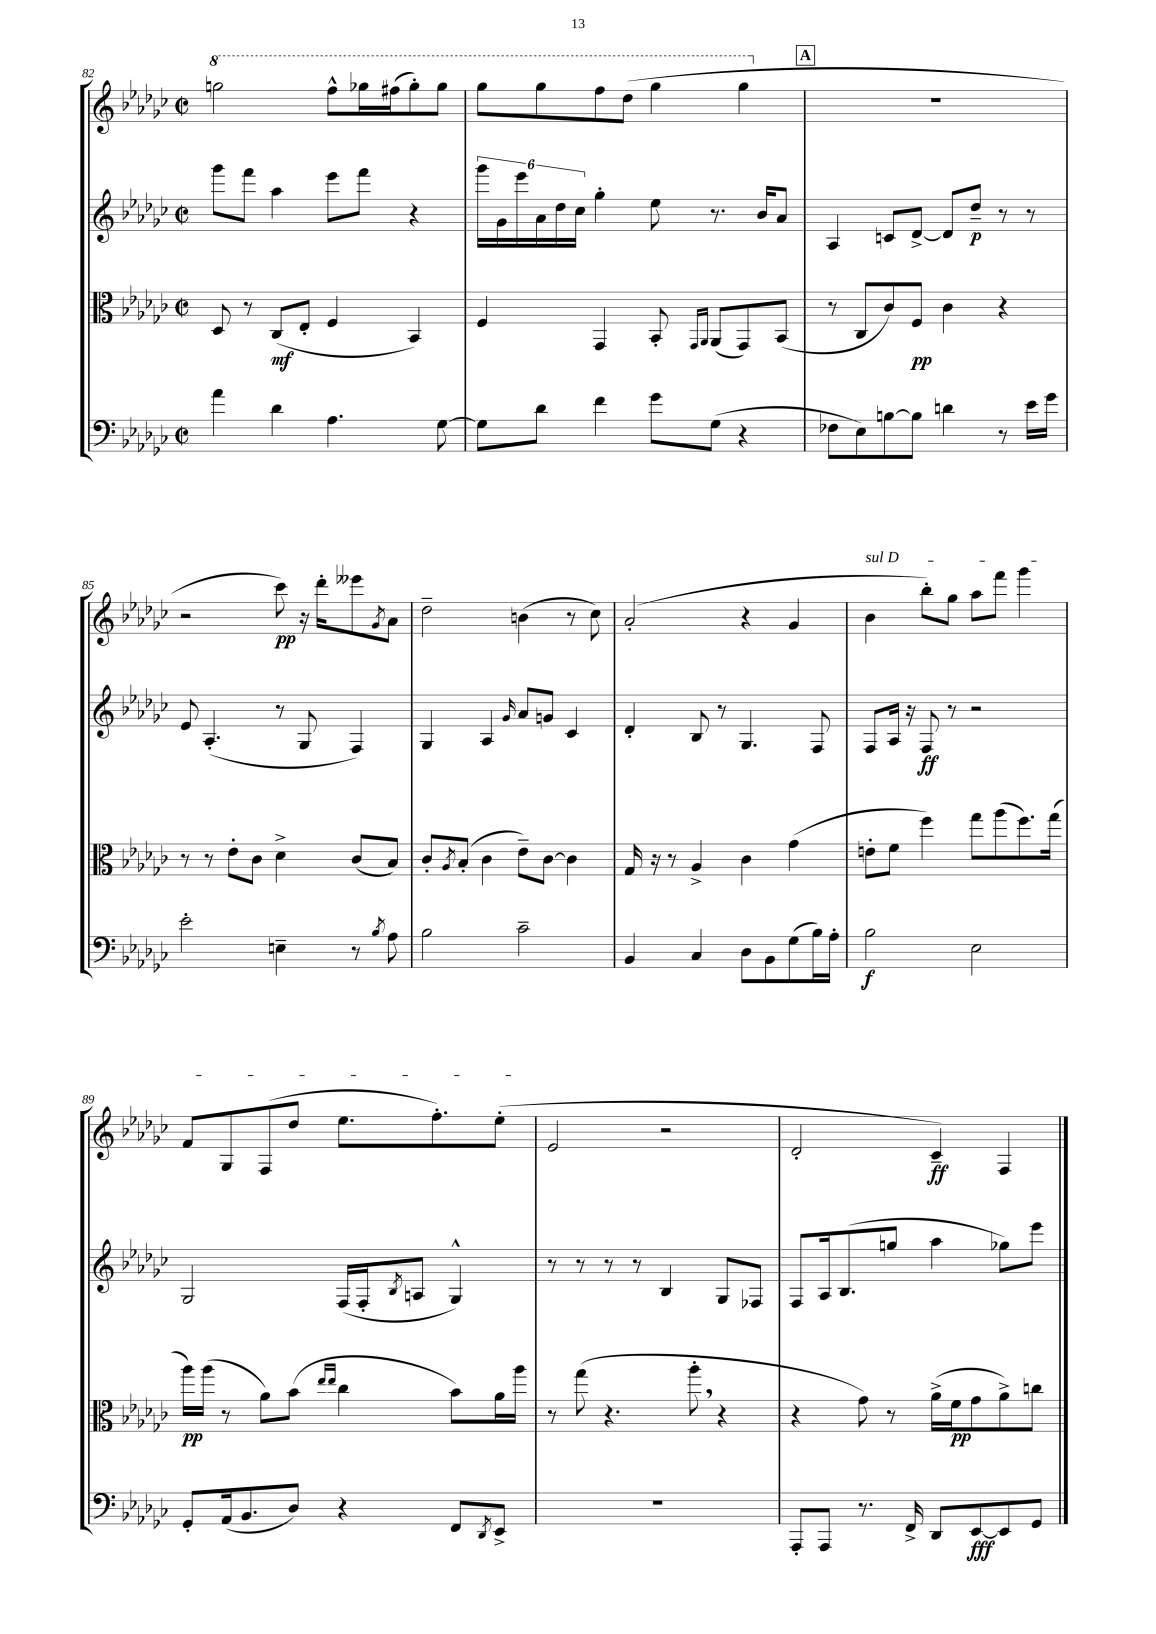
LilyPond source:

<<
\new StaffGroup <<
\new Staff = "s0" {
    \clef treble \key ges \major \defaultTimeSignature \time 2/2
    \ottava #1 g'''2 f'''8-^ ges'''16 fis'''16( ges'''8-.) ges'''8 |
    ges'''8 ges'''8 f'''8 des'''8( ges'''4 ges'''4 \ottava #0 |
    \mark \markup { \box "A" } R1 |
    r2 ces'''8\pp) r16 des'''16-. eeses'''8 \acciaccatura { ges'8 } aes'8 |
    des''2-- b'4( r8 ces''8) |
    aes'2-.( r4 ges'4 |
    \once \override TextSpanner.bound-details.left.text = \markup { \italic "sul D" } bes'4\startTextSpan bes''8-.) ges''8 aes''8 f'''8 ges'''4 |
    f'8 ges8 f8( des''8 ees''8. f''8.-.) ees''8-.\stopTextSpan( |
    ees'2 r2 |
    des'2-. ces'4--\ff) f4 \bar "|." |
}
\new Staff = "s1" {
    \clef treble \key ges \major \defaultTimeSignature \time 2/2
    ges'''8 f'''8 aes''4 ees'''8 f'''8 r4 |
    \tuplet 6/4 { ges'''16 ges'16 ees'''16 aes'16 des''16 ces''16 } ges''4-. ees''8 r8. bes'16 aes'8 |
    \mark \markup { \box "A" } aes4 c'8 des'8~-> des'8 des''8--\p r8 r8 |
    ees'8 aes4.-.( r8 ges8 f4) |
    ges4 aes4 \grace { ges'16 } aes'8 g'8 ces'4 |
    des'4-. bes8 r8 ges4. f8 |
    f8 aes16 r16 f8\ff r8 r2 |
    ges2 f16( f16-. \acciaccatura { bes8 } a8 ges4-^) |
    r8 r8 r8 r8 bes4 ges8 fes8 |
    f8 aes16 bes8.( g''8 aes''4 ges''8) ees'''8 \bar "|." |
}
\new Staff = "s2" {
    \clef alto \key ges \major \defaultTimeSignature \time 2/2
    des8 r8 ces8\mf( ees8-. f4 bes,4) |
    f4 ges,4 bes,8-. \grace { ges,16 aes,16 } aes,8( ges,8) bes,8( |
    \mark \markup { \box "A" } r8 ces8 ces'8) f8\pp ces'4 r4 |
    r8 r8 ees'8-. ces'8 des'4-> ces'8( bes8) |
    ces'8-. \acciaccatura { aes8 } bes8-.( ces'4 ees'8--) ces'8~ ces'4 |
    ges16 r16 r8 aes4-> ces'4 ges'4( |
    e'8-. f'8 f''4) ges''8 aes''8( f''8.) ges''16( |
    aes''16\pp) aes''16( r8 aes'8) bes'8( \grace { ees''16 ees''16 } ces''4 bes'8) aes'16 aes''16 |
    r8 ges''8( r4. aes''8-. \breathe r4 |
    r4 ges'8) r8 aes'16->( f'16\pp ges'8 aes'8->) c''8 \bar "|." |
}
\new Staff = "s3" {
    \clef bass \key ges \major \defaultTimeSignature \time 2/2
    aes'4 des'4 aes4. ges8~ |
    ges8 des'8 f'4 ges'8 ges8( r4 |
    \mark \markup { \box "A" } fes8 ees8) b8~ b8 d'4 r8 ees'16 ges'16 |
    ees'2-. e4-- r8 \acciaccatura { bes8 } aes8 |
    bes2 ces'2-- |
    bes,4 ces4 des8 bes,8 ges8( bes16) aes16-. |
    bes2\f ees2 |
    ges,8-. aes,16( bes,8. des8) r4 f,8 \acciaccatura { des,8 } ees,8-> |
    R1 |
    aes,,8-. aes,,8 r8. f,16-> des,8 ees,8~\fff ees,8 ges,8 \bar "|." |
}
>>
>>
\layout { \context { \Score currentBarNumber = #82 } }
